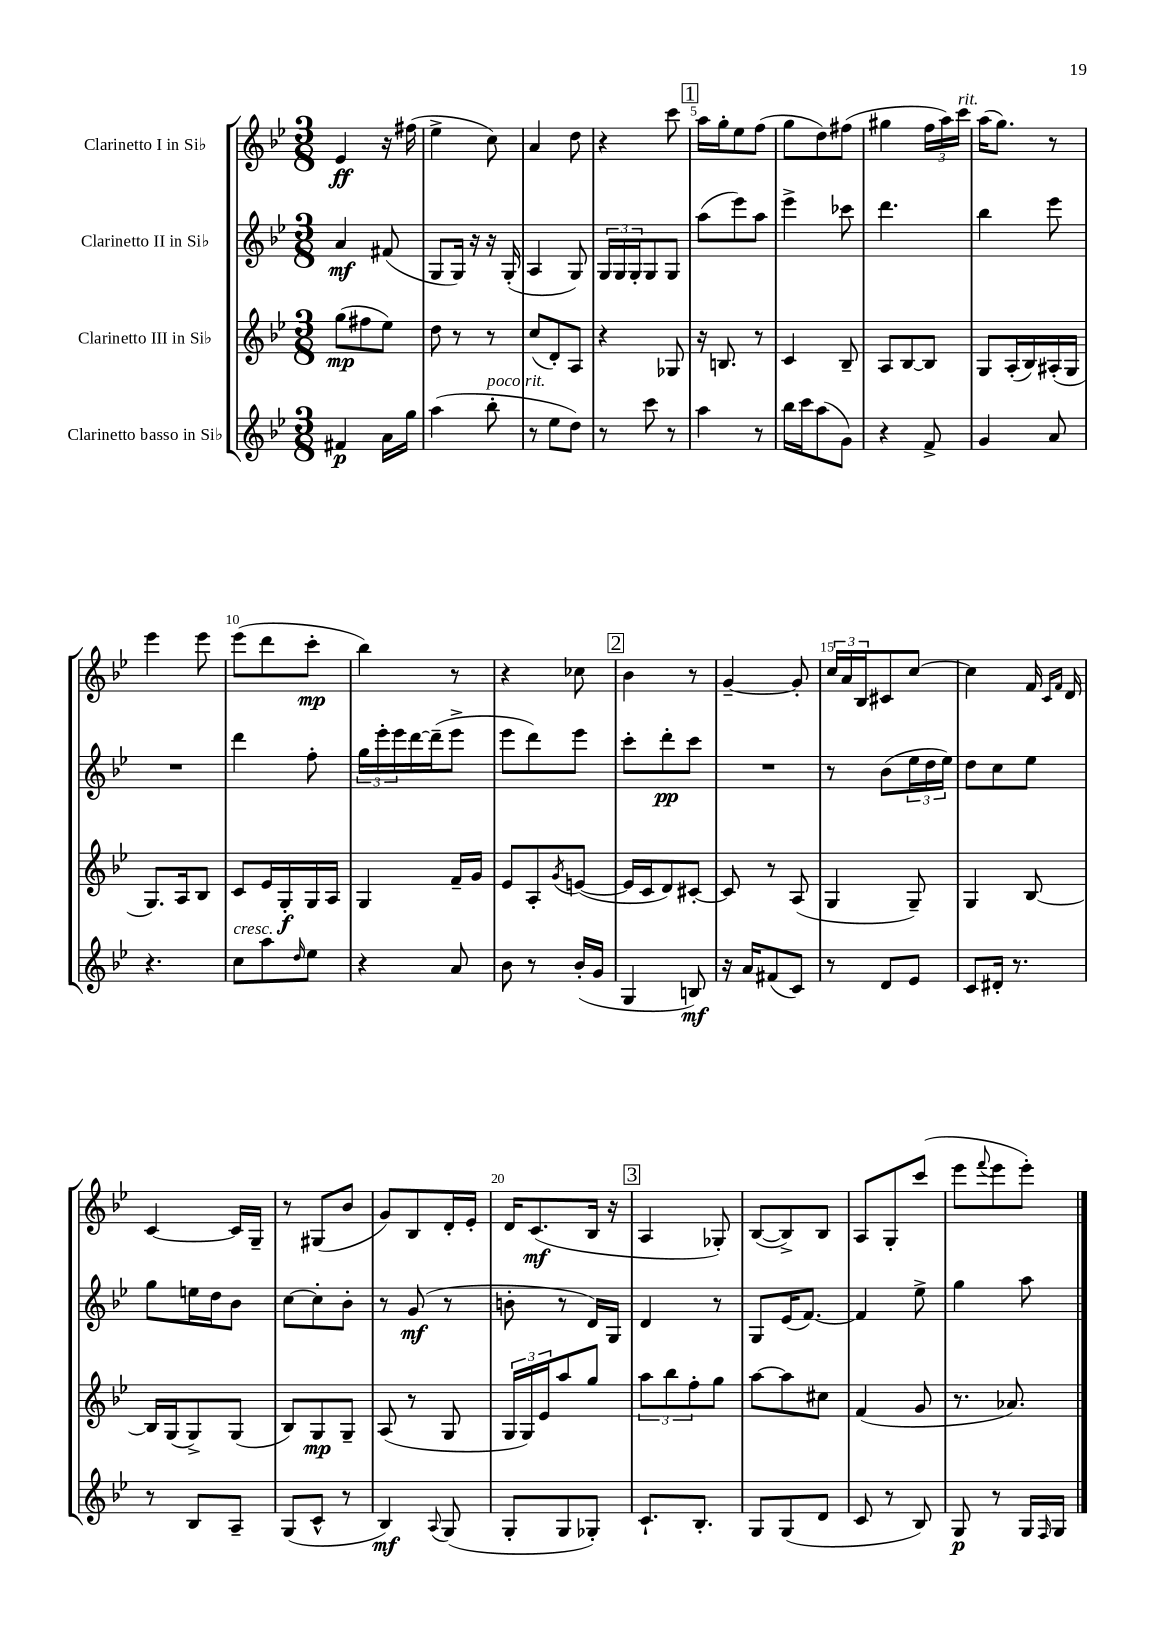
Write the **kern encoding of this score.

**kern	**dynam	**kern	**dynam	**kern	**dynam	**kern	**dynam
*part4	*part4	*part3	*part3	*part2	*part2	*part1	*part1
*staff4	*staff4	*staff3	*staff3	*staff2	*staff2	*staff1	*staff1
*I"Clarinetto basso in Si♭	*	*I"Clarinetto III in Si♭	*	*I"Clarinetto II in Si♭	*	*I"Clarinetto I in Si♭	*
*clefG2	*	*clefG2	*	*clefG2	*	*clefG2	*
*k[b-e-]	*	*k[b-e-]	*	*k[b-e-]	*	*k[b-e-]	*
*M3/8	*	*M3/8	*	*M3/8	*	*M3/8	*
=1	=1	=1	=1	=1	=1	=1	=1
4f#X/	p	(8gg\L	mp	4a/	mf	4e-/	ff
.	.	8ff#X\	.	.	.	.	.
16a\LL	.	8ee-\J)	.	(8f#X/	.	16r	.
16gg\JJ	.	.	.	.	.	(16ff#X\	.
=2	=2	=2	=2	=2	=2	=2	=2
(4aa\	.	8dd\	.	8G/L	.	4ee-^\	.
.	.	8r	.	16G/Jk)	.	.	.
.	.	.	.	16r	.	.	.
!LO:TX:a:i:t=poco rit.	!	!	!	!	!	!	!
8bb-'\	.	8r	.	16r	.	8cc\)	.
.	.	.	.	(16G'/	.	.	.
=3	=3	=3	=3	=3	=3	=3	=3
8r	.	(8cc/L	.	4A/	.	4a/	.
8ee-\L	.	8d'/)	.	.	.	.	.
8dd\J)	.	8A/J	.	8G/)	.	8dd\	.
=4	=4	=4	=4	=4	=4	=4	=4
8r	.	4r	.	24G/LL	.	4r	.
.	.	.	.	24G/	.	.	.
.	.	.	.	24G'/J	.	.	.
8ccc\	.	.	.	8G/	.	.	.
8r	.	8G-X/	.	8G/J	.	8ccc\	.
!!LO:REH:place=s1:t=1
=5	=5	=5	=5	=5	=5	=5	=5
4aa\	.	16r	.	(8aa\L	.	16aa\LL	.
.	.	8.Bn/	.	.	.	16gg'\J	.
.	.	.	.	8eee-\)	.	8ee-\	.
8r	.	8r	.	8aa\J	.	(8ff\J	.
=6	=6	=6	=6	=6	=6	=6	=6
16bb-\LL	.	4c/	.	4eee-^\	.	8gg\L	.
16ccc\J	.	.	.	.	.	.	.
(8aa\	.	.	.	.	.	8dd\)	.
8g\J)	.	8B-~/	.	8ccc-X\	.	(8ff#X\J	.
=7	=7	=7	=7	=7	=7	=7	=7
4r	.	8A/L	.	4.ddd\	.	4gg#X\	.
.	.	[8B-/	.	.	.	.	.
8f^/	.	8B-/J]	.	.	.	24ff\LL	.
.	.	.	.	.	.	24aa\)	.
!	!	!	!	!	!	!LO:TX:a:i:t=rit.	!
.	.	.	.	.	.	24ccc\JJ	.
=8	=8	=8	=8	=8	=8	=8	=8
4g/	.	8G/L	.	4bb-\	.	(16aa\KL	.
.	.	.	.	.	.	8.gg\J)	.
.	.	(16A'/L	.	.	.	.	.
.	.	16B-/)	.	.	.	.	.
8a/	.	(16A#X'/	.	8eee-\	.	8r	.
.	.	16G/JJ	.	.	.	.	.
!!LO:LB:g=z
=9	=9	=9	=9	=9	=9	=9	=9
4.r	.	8.G/L)	.	4.r	.	4eee-\	.
.	.	16A/k	.	.	.	.	.
.	.	8B-/J	.	.	.	8eee-\	.
=10	=10	=10	=10	=10	=10	=10	=10
!LO:TX:a:i:t=cresc.	!	!	!	!	!	!	!
8cc\L	.	8c/L	.	4ddd\	.	(8eee-\L	.
8aa\	.	16e-/L	.	.	.	8ddd\	.
.	.	16G'/	f	.	.	.	.
16qqdd/	.	.	.	.	.	.	.
8ee-\J	.	16G/	.	8ff'\	.	8ccc'\J	mp
.	.	16A/JJ	.	.	.	.	.
=11	=11	=11	=11	=11	=11	=11	=11
4r	.	4G/	.	24gg\LL	.	4bb-\)	.
.	.	.	.	24eee-'\	.	.	.
.	.	.	.	24eee-\	.	.	.
.	.	.	.	[16ddd\	.	.	.
.	.	.	.	(16ddd~\J]	.	.	.
8a/	.	16f~/LL	.	8eee-^\J	.	8r	.
.	.	16g/JJ	.	.	.	.	.
=12	=12	=12	=12	=12	=12	=12	=12
8b-\	.	8e-/L	.	8eee-\L	.	4r	.
8r	.	8A'/	.	8ddd\)	.	.	.
.	.	8qg/	.	.	.	.	.
(16b-'/LL	.	([8en/J	.	8eee-\J	.	8cc-X\	.
16g/JJ	.	.	.	.	.	.	.
!!LO:REH:place=s1:t=2
=13	=13	=13	=13	=13	=13	=13	=13
4G/	.	16e/LL]	.	8ccc'\L	.	4b-\	.
.	.	16c/J	.	.	.	.	.
.	.	8d/)	.	8ddd'\	pp	.	.
8Bn/)	mf	[8c#X'/J	.	8ccc\J	.	8r	.
=14	=14	=14	=14	=14	=14	=14	=14
16r	.	8c#/]	.	4.r	.	[4g~/	.
16a/KL	.	.	.	.	.	.	.
(8f#X/	.	8r	.	.	.	.	.
8c/J)	.	(8A/	.	.	.	8g'/]	.
=15	=15	=15	=15	=15	=15	=15	=15
8r	.	4G/	.	8r	.	24cc/LL	.
.	.	.	.	.	.	24a/	.
.	.	.	.	.	.	24B-/J	.
8d/L	.	.	.	(8b-\L	.	8c#X/	.
8e-/J	.	8G~/)	.	24ee-\L	.	[8cc/J	.
.	.	.	.	24dd\	.	.	.
.	.	.	.	24ee-\JJ)	.	.	.
=16	=16	=16	=16	=16	=16	=16	=16
8c/L	.	4G/	.	8dd\L	.	4cc\]	.
16d#X'/Jk	.	.	.	8cc\	.	.	.
8.r	.	.	.	.	.	.	.
.	.	[8B-/	.	8ee-\J	.	16f/	.
.	.	.	.	.	.	16qqc/LL	.
.	.	.	.	.	.	16qqf/JJ	.
.	.	.	.	.	.	16d/	.
!!LO:LB:g=z
=17	=17	=17	=17	=17	=17	=17	=17
8r	.	16B-/LL]	.	8gg\L	.	[4c/	.
.	.	(16G/J	.	.	.	.	.
8B-/L	.	8G^/)	.	16een\L	.	.	.
.	.	.	.	16dd\J	.	.	.
8A~/J	.	(8G/J	.	8b-\J	.	16c/LL]	.
.	.	.	.	.	.	16G~/JJ	.
=18	=18	=18	=18	=18	=18	=18	=18
(8G/L	.	8B-/L)	.	[8cc\L	.	8r	.
8c^^/J	.	8G/	mp	8cc'\]	.	(8G#X/L	.
8r	.	8G~/J	.	8b-'\J	.	8b-/J	.
=19	=19	=19	=19	=19	=19	=19	=19
4B-/)	mf	(8A/	.	8r	.	8g/L)	.
.	.	8r	.	(8g/	mf	8B-/	.
8qqA/	.	.	.	.	.	.	.
(8G/	.	8G/	.	8r	.	16d'/L	.
.	.	.	.	.	.	16e-'/JJ	.
=20	=20	=20	=20	=20	=20	=20	=20
8G'/L	.	24G/LL	.	8bn'\	.	16d/KL	.
.	.	24G/)	.	.	.	.	.
.	.	.	.	.	.	(8.c/	mf
.	.	24e-/J	.	.	.	.	.
8G/	.	8aa/	.	8r	.	.	.
8G-X'/J)	.	8gg/J	.	16d/LL)	.	16B-/Jk	.
.	.	.	.	16G/JJ	.	16r	.
!!LO:REH:place=s1:t=3
=21	=21	=21	=21	=21	=21	=21	=21
8.c`/L	.	12aa\L	.	4d/	.	4A/	.
.	.	12bb-\	.	.	.	.	.
.	.	12ff'\	.	.	.	.	.
8.B-'/J	.	.	.	.	.	.	.
.	.	8gg\J	.	8r	.	8G-X'/)	.
=22	=22	=22	=22	=22	=22	=22	=22
8G/L	.	[8aa\L	.	8G/L	.	([8B-/L	.
(8G/	.	8aa\]	.	(16e-/K	.	8B-^/])	.
.	.	.	.	[8.f/J)	.	.	.
8d/J	.	8cc#X\J	.	.	.	8B-/J	.
=23	=23	=23	=23	=23	=23	=23	=23
8c/	.	(4f/	.	4f/]	.	8A/L	.
8r	.	.	.	.	.	8G'/	.
8B-/)	.	8g/	.	8ee-^\	.	(8ccc/J	.
=24	=24	=24	=24	=24	=24	=24	=24
8G/	p	8.r	.	4gg\	.	8eee-\L	.
.	.	.	.	.	.	8qqfff/	.
8r	.	.	.	.	.	8eee-\	.
.	.	8.a-X/)	.	.	.	.	.
16G/LL	.	.	.	8aa\	.	8eee-'\J)	.
16qqF/	.	.	.	.	.	.	.
16G/JJ	.	.	.	.	.	.	.
==	==	==	==	==	==	==	==
*-	*-	*-	*-	*-	*-	*-	*-
